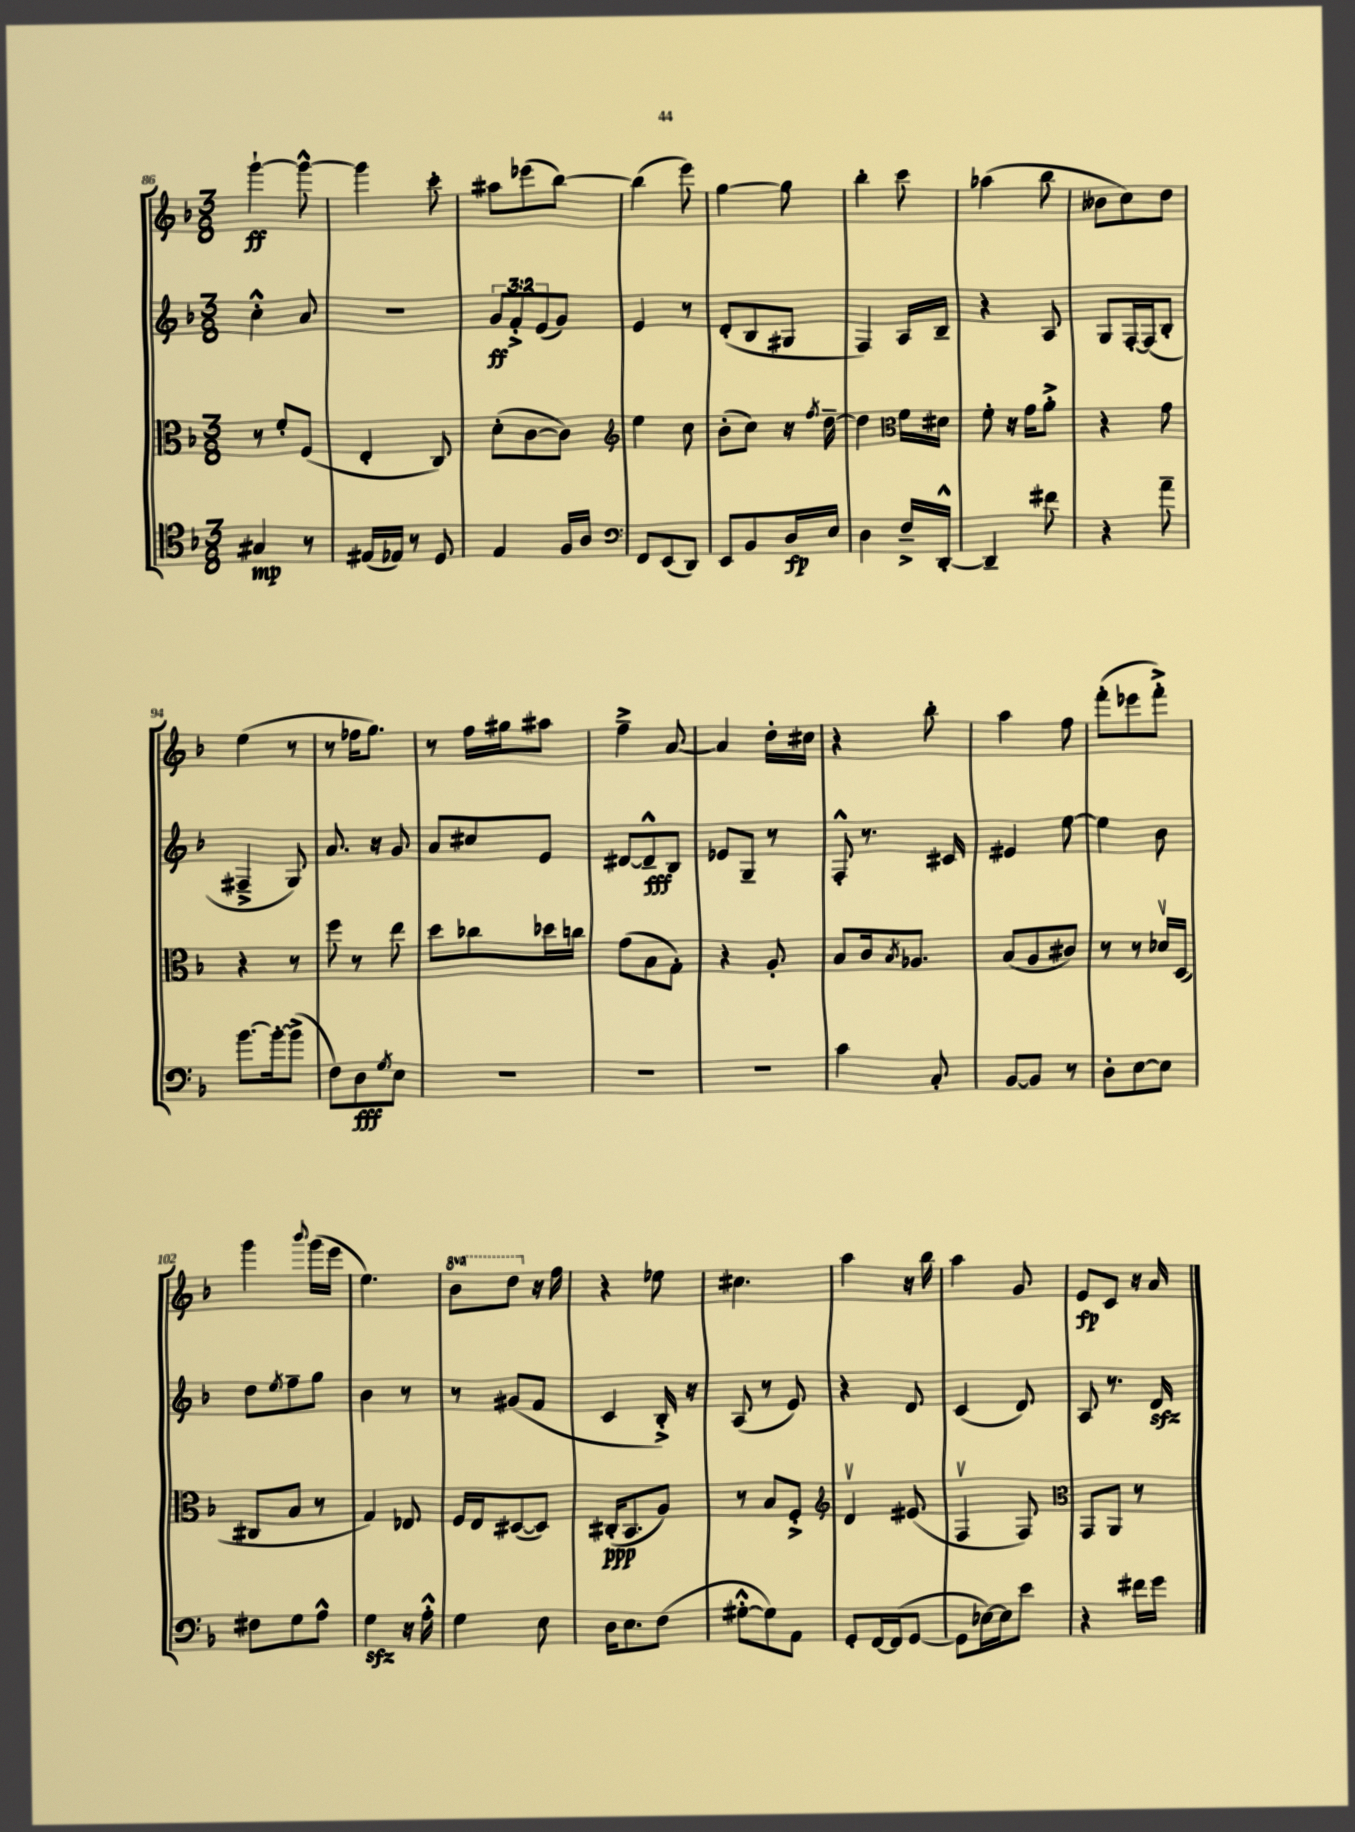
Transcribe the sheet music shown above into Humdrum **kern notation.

**kern	**kern	**kern	**kern
*staff4	*staff3	*staff2	*staff1
*clefC4	*clefC3	*clefG2	*clefG2
*k[b-]	*k[b-]	*k[b-]	*k[b-]
*M3/8	*M3/8	*M3/8	*M3/8
4G#	8r	4cc'^^	[4ggg`
.	8f'	.	.
8r	(8F	8a	8ggg^^_
=	=	=	=
(16E#	4E'	4.r	4ggg]
16E-)	.	.	.
8r	.	.	.
8D	8C)	.	8ccc'
=	=	=	=
4E	(8d'	12g	8aa#
.	.	12f'^	.
.	[8c	.	(8eee-
.	.	(12e	.
16F	8c])	8g)	[8bb-)
16A	.	.	.
=	=	=	=
*clefF4	*clefG2	*	*
8FF	4ee	4e	(4bb-]
(8EE	.	.	.
8DD)	8cc	8r	8eee)
=	=	=	=
8EE	(8b-'	(8d'	[4gg
8BB-	8cc)	8B-	.
16D	16r	8G#	8gg]
.	8qff	.	.
16E	[16dd~	.	.
=	=	=	=
4D	4dd]	4F)	4bb-'
*	*clefC3	*	*
16F~^	16f	16A	8ccc
[16DD'^^	16d#	16B-~	.
=	=	=	=
4DD~]	8f'	4r	(4aa-
.	16r	.	.
.	16g	.	.
8f#	8a'^	8A	8bb-
=	=	=	=
4r	4r	8G	8b--
.	.	[16F'	8cc)
.	.	(16F]	.
8a~	8g	8B-'	8dd
=	=	=	=
[8.b-	4r	4F#~^	(4ee
16b-'_	.	.	.
(8b-^]	8r	8G)	8r
=	=	=	=
8F)	8ff	8.a	8r
8D	8r	.	16ff-
.	.	16r	8.gg)
8qG	.	.	.
8E	8ee	8g	.
=	=	=	=
4.r	8dd	8a	8r
.	8cc-	8cc#	16ff
.	.	.	16gg#
.	16dd-	8e	8aa#
.	16cc	.	.
=	=	=	=
4.r	(8g	[8d#	4ff~^
.	8B-	8d#~^^]	.
.	8G')	8B-	[8a
=	=	=	=
4.r	4r	8e-	4a]
.	.	8G~	.
.	8A'	8r	16dd'
.	.	.	16cc#
=	=	=	=
4c	8B-	8F'^^	4r
.	16c	8.r	.
.	8qB-	.	.
.	8.A-	.	.
8C'	.	.	8bb-'
.	.	16c#	.
=	=	=	=
[8BB-	(8B-	4e#	4aa
8BB-]	8A	.	.
8r	8c#)	[8ee	8ff
=	=	=	=
8D'	8r	4ee]	(8fff'
[8E	8r	.	8eee-
8E]	16d-v	8b-	8fff'^)
.	(16D	.	.
=	=	=	=
8F#	8C#	8dd	4ggg
.	.	8qee	.
8G	8B-	8ff~	.
.	.	.	8qqbbb-
8A^^	8r	8gg	(16ggg
.	.	.	16eee
=	=	=	=
4G	4G)	4b-	4.ee)
16r	8E-	8r	.
16A'^^	.	.	.
=	=	=	=
4G	16F	8r	8bb-
.	16E	.	.
.	([8D#	(8g#	8ddd
8E	8D#])	8f	16r
.	.	.	16ff
=	=	=	=
16D	(16C#'	4c	4r
8.E	8.BB-	.	.
(8F	8A)	16B-'^)	8ee-
.	.	16r	.
=	=	=	=
[8G#'^^	8r	(8A	4.cc#
8G#])	8B-	8r	.
8AA	8F'^	8e)	.
=	=	=	=
*	*clefG2	*	*
8GG'	4dv	4r	4aa
[16FF	.	.	.
(16FF]	.	.	.
[8GG	(8e#	8d	16r
.	.	.	16bb-
=	=	=	=
8GG]	4Fv	(4c	4aa
[16E-)	.	.	.
16E-]	.	.	.
8e	8F)	8d)	8g
=	=	=	=
*	*clefC3	*	*
4r	8GG	8A	8e
.	8AA	8.r	8c
16f#	8r	.	16r
16g	.	16d	16a
==	==	==	==
*-	*-	*-	*-
